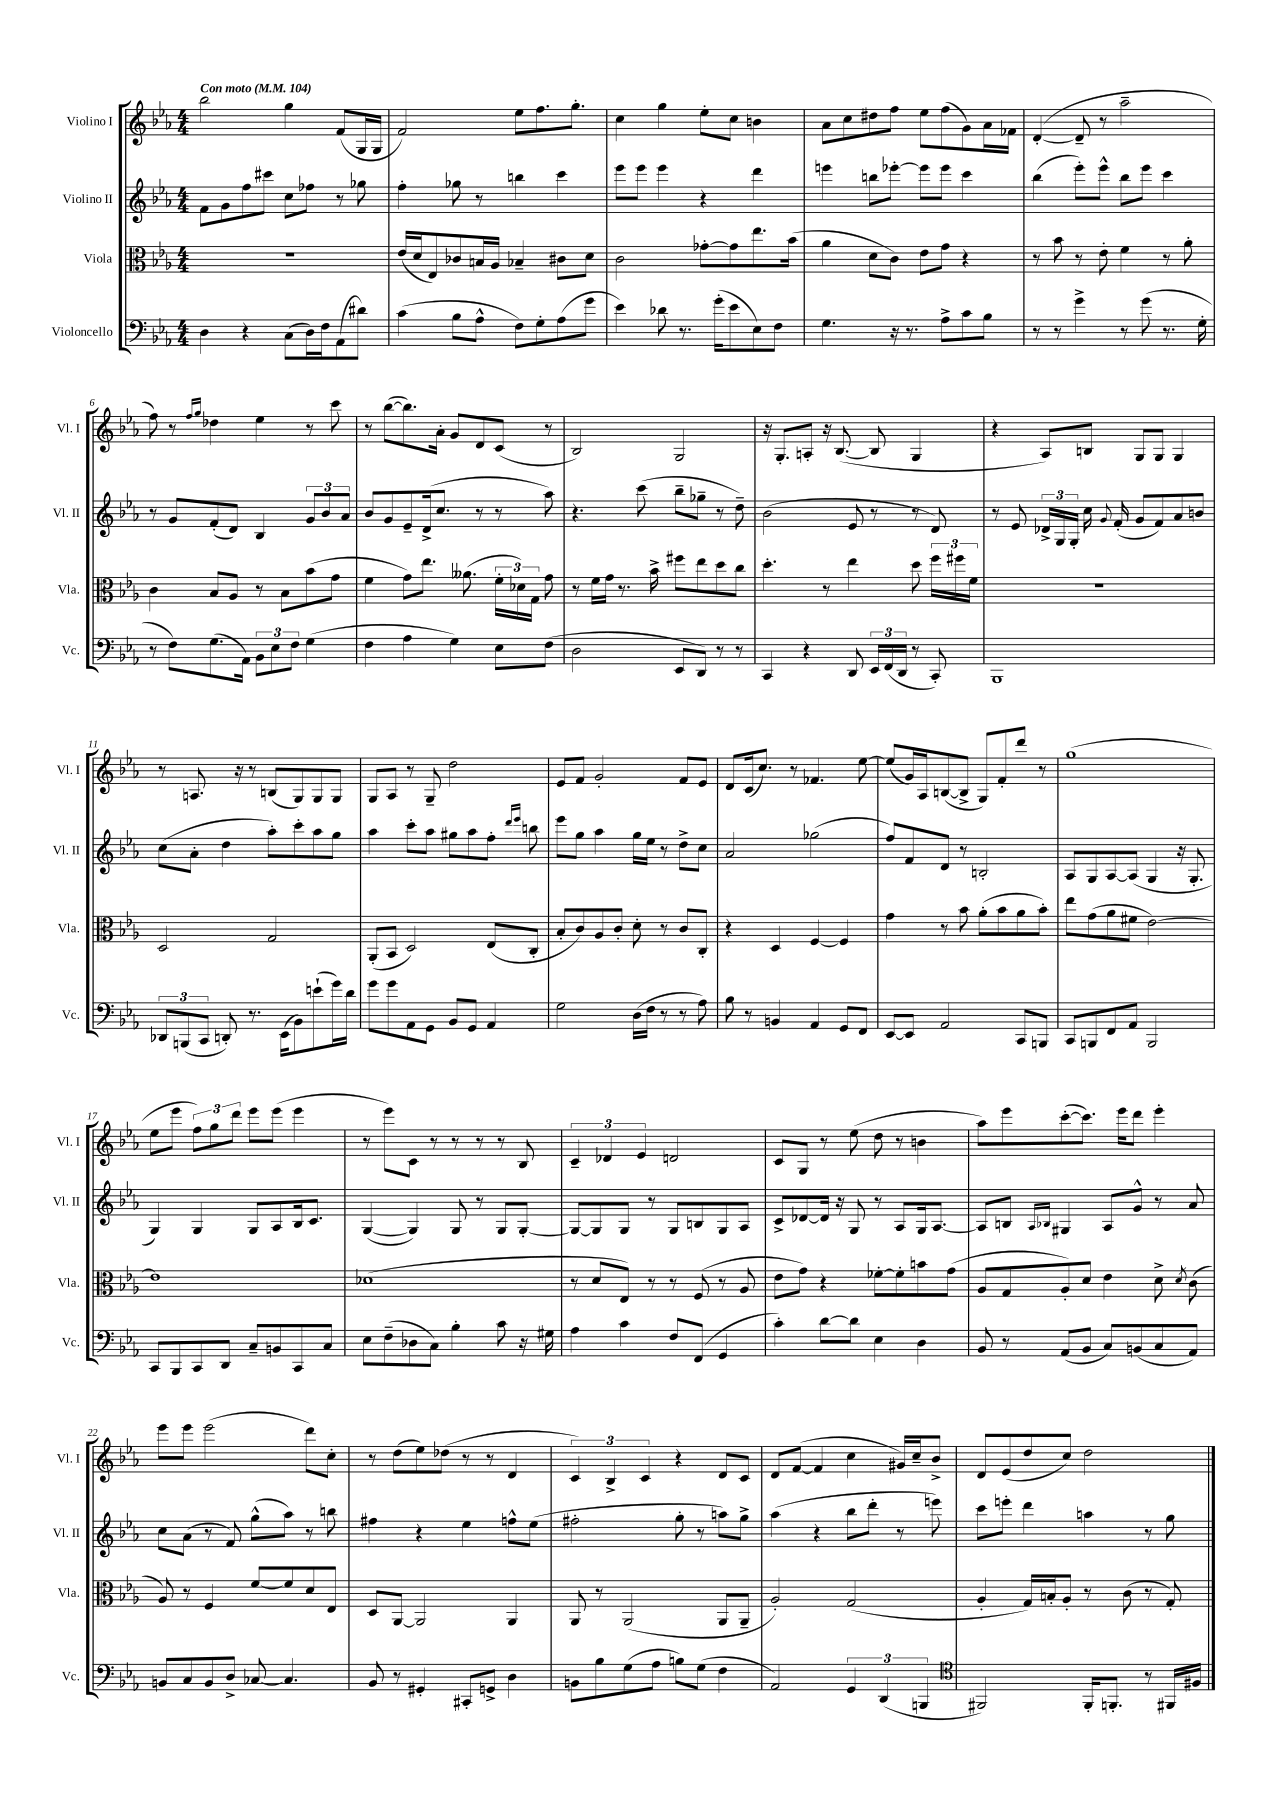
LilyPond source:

<<
\new StaffGroup <<
\new Staff = "s0" \with { instrumentName = "Violino I" shortInstrumentName = "Vl. I" } {
    \clef treble \key ees \major \numericTimeSignature \time 4/4 \tempo "Con moto" 4 = 104
    \autoBeamOff bes''2 g''4 f'8[( g16 g16] |
    f'2) ees''8[ f''8. g''8.]-. |
    c''4 g''4 ees''8[-. c''8] b'4 |
    aes'8[ c''8 dis''8 f''8] ees''8[ f''8( g'8) aes'16 fes'16] |
    d'4~-.( d'8-- r8 aes''2-- |
    f''8) r8 \grace { f''16[ g''16] } des''4 ees''4 r8 c'''8 |
    r8 bes''8[~( bes''8.) aes'16]-. g'8[ d'8 c'8]( r8 |
    bes2) g2 |
    r16 g8.[-. a8]-. r16 bes8.~( bes8 g4 |
    r4 aes8[) b8] g8[ g8] g4 |
    r8 a8. r16 r8 b8[( g8) g8 g8] |
    g8[ aes8] r8 g8-- d''2 |
    ees'8[ f'8] g'2-. f'8[ ees'8] |
    d'8[ c'16( c''8.]) r8 fes'4. ees''8~ |
    ees''8[( g'16) aes16 b8~( b8]-> g8[) f'8-. d'''8] r8 |
    g''1( |
    ees''8[ ees'''8] \tuplet 3/2 { f''8[) g''8 d'''8] } ees'''8[ ees'''8]( ees'''4 |
    r8 ees'''8[) c'8] r8 r8 r8 r8 bes8 |
    \tuplet 3/2 { c'4-- des'4 ees'4 } d'2 |
    c'8[ g8] r8 ees''8( d''8 r8 b'4 |
    aes''8[) ees'''8 c'''8~-.( c'''8.]) ees'''16[ d'''8] ees'''4-. |
    ees'''8[ ees'''8] ees'''2( d'''8[) c''8]-. |
    r8 d''8[( ees''8) des''8]( r8 r8 d'4 |
    \tuplet 3/2 { c'4) bes4-> c'4 } r4 d'8[ c'8] |
    d'8[ f'8]~( f'4 c''4 gis'16[) c''16-- bes'8]-> |
    d'8[ ees'8( d''8 c''8]) d''2 \bar "|." |
}
\new Staff = "s1" \with { instrumentName = "Violino II" shortInstrumentName = "Vl. II" } {
    \clef treble \key ees \major \numericTimeSignature \time 4/4
    \autoBeamOff f'8[ g'8 f''8 cis'''8] c''8[ fes''8] r8 ges''8 |
    f''4-. ges''8 r8 b''4 c'''4 |
    ees'''8[ ees'''8] ees'''4 r4 d'''4 |
    e'''4 b''8[ ees'''8]~-. ees'''8[ ees'''8] c'''4 |
    bes''4( ees'''8[-.) ees'''8]-^ bes''8[ ees'''8] c'''4 |
    r8 g'8[ f'8-.( d'8]) bes4 \tuplet 3/2 { g'8[ bes'8 aes'8] } |
    bes'8[ g'8 ees'8-- d'16->( c''8.] r8 r8 aes''8) |
    r4. c'''8( bes''8[-- ges''8]-- r8 d''8--) |
    bes'2( ees'8 r8 r8 d'8) |
    r8 ees'8 \tuplet 3/2 { des'16[-> g16 g16]-. } c''16 \appoggiatura { g'8 } f'16-.( g'8[ f'8) aes'8 b'8] |
    c''8[( aes'8]-. d''4 aes''8[-.) c'''8-. aes''8 g''8] |
    aes''4 c'''8[-. aes''8] gis''8[ aes''8 f''8]-. \grace { d'''16[ ees'''16] } b''8 |
    ees'''8[ g''8] aes''4 g''16[ ees''16] r8 d''8[-> c''8] |
    aes'2 ges''2( |
    f''8[) f'8 d'8] r8 b2-. |
    aes8[ g8 aes8~ aes8]( g4 r16 g8.-. |
    g4) g4 g8[ aes8 bes16 c'8.] |
    g4~( g4) g8 r8 g8[ g8]~-. |
    g8[~ g8 g8] r8 g8[ b8 g8 aes8] |
    c'8[-> des'8~ des'16] r16 g8 r8 aes8[ g16 aes8.]~ |
    aes8[ b8] \grace { aes16[ bes16] } gis4 aes8[ g'8]-^ r8 aes'8 |
    c''8[ aes'8]( r8 f'8) g''8[-^( aes''8]) r8 b''8 |
    fis''4 r4 ees''4 f''8[-^ ees''8]( |
    fis''2-. g''8-. r8 a''8[) g''8]-> |
    aes''4( r4 bes''8[ d'''8]-. r8 e'''8) |
    c'''8[ e'''8]-. d'''4 a''4 r8 g''8 \bar "|." |
}
\new Staff = "s2" \with { instrumentName = "Viola" shortInstrumentName = "Vla." } {
    \clef alto \key ees \major \numericTimeSignature \time 4/4
    \autoBeamOff R1 |
    ees'16[( d'16 ees8) ces'8 b16 aes16] bes4-- cis'8[ d'8] |
    c'2 ges'8[~-. ges'8 ees''8. bes'16]( |
    aes'4 d'8[ c'8]) ees'8[ g'8] r4 |
    r8 bes'8 r8 ees'8-. f'4 r8 aes'8-. |
    c'4 bes8[ aes8] r8 bes8[ bes'8( g'8] |
    f'4 g'8[) ees''8.] aeses'8.( \tuplet 3/2 { f'16[-. des'16) g16] } g'8 |
    r8 f'16[ g'16] r8. bes'16-> fis''8[ ees''8 d''8 c''8] |
    d''4.-. r8 ees''4 d''8 \tuplet 3/2 { f''16[ fis''16 f'16] } |
    R1 |
    d2 g2 |
    aes,8[-.( bes,8] d2) ees8[( c8]-. |
    bes8[-. c'8) aes8 c'8]-. d'8-. r8 c'8[ c8]-. |
    r4 d4 f4~ f4 |
    g'4 r8 bes'8 aes'8[-.( bes'8 aes'8 bes'8]-.) |
    ees''8[ g'8( aes'8 fis'8] ees'2~) |
    ees'1 |
    des'1( |
    r8 d'8[ ees8]) r8 r8 f8( r8 aes8 |
    ees'8[ g'8]) r4 fes'8[~-. fes'8-. b'8 g'8]( |
    aes8[ g8 aes8-.) d'8] ees'4 d'8-> \acciaccatura { d'8 } c'8( |
    aes8) r8 f4 f'8[~ f'8 d'8 ees8] |
    d8[ aes,8]~ aes,2 aes,4 |
    aes,8 r8 aes,2( aes,8[ aes,8]-- |
    aes2-.) g2( |
    aes4-. g16[) b16-. aes8]-. r8 c'8( r8 g8-.) \bar "|." |
}
\new Staff = "s3" \with { instrumentName = "Violoncello" shortInstrumentName = "Vc." } {
    \clef bass \key ees \major \numericTimeSignature \time 4/4
    \autoBeamOff d4 r4 c8[( d16) f16 aes,8( dis'8]) |
    c'4( bes8[ aes8]-^ f8[) g8-. aes8( g'8] |
    ees'4) des'8 r8. g'16[-.( ees'8 ees8) f8] |
    g4. r16 r8. aes8[-> c'8 bes8] |
    r8 r8 g'4-> r8 g'8( r8. g16-. |
    r8 f8[) g8.( aes,16]) \tuplet 3/2 { bes,8[ ees8 f8] } g4( |
    f4 aes4 g4) ees8[ f8]( |
    d2 ees,8[ d,8]) r8 r8 |
    c,4 r4 d,8 \tuplet 3/2 { ees,16[ f,16( d,16] } r8 c,8-.) |
    bes,,1 |
    \tuplet 3/2 { des,8[ b,,8( c,8] } d,8-.) r8. ees,16[( bes,8) e'8-!( g'16) d'16] |
    g'8[ g'8 aes,8 g,8] bes,8[ g,8] aes,4 |
    g2 d16[( f16] r8 r8 aes8) |
    bes8 r8 b,4 aes,4 g,8[ f,8] |
    ees,8[~ ees,8] aes,2 c,8[ b,,8] |
    c,8[ b,,8 f,8 aes,8] b,,2 |
    c,8[ bes,,8 c,8 d,8] c8[-- b,8 c,8 c8] |
    ees8[ f8--( des8 c8]) bes4-. c'8 r16 gis16 |
    aes4 c'4 f8[ f,8]( g,4 |
    c'4-.) d'8[~ d'8] ees4 d4 |
    bes,8 r8 aes,8[( bes,8] c8[) b,8( c8 aes,8]) |
    b,8[ c8 b,8 d8]-> ces8~ ces4. |
    bes,8 r8 gis,4-. cis,8[-. g,8]-> d4 |
    b,8[ bes8 g8( aes8] b8[) g8]( f4 |
    aes,2) \tuplet 3/2 { g,4 d,4( b,,4 } |
    \clef tenor fis,2) fis,16[-. f,8.]-. r8 fis,16[ fis16] \bar "|." |
}
>>
>>
